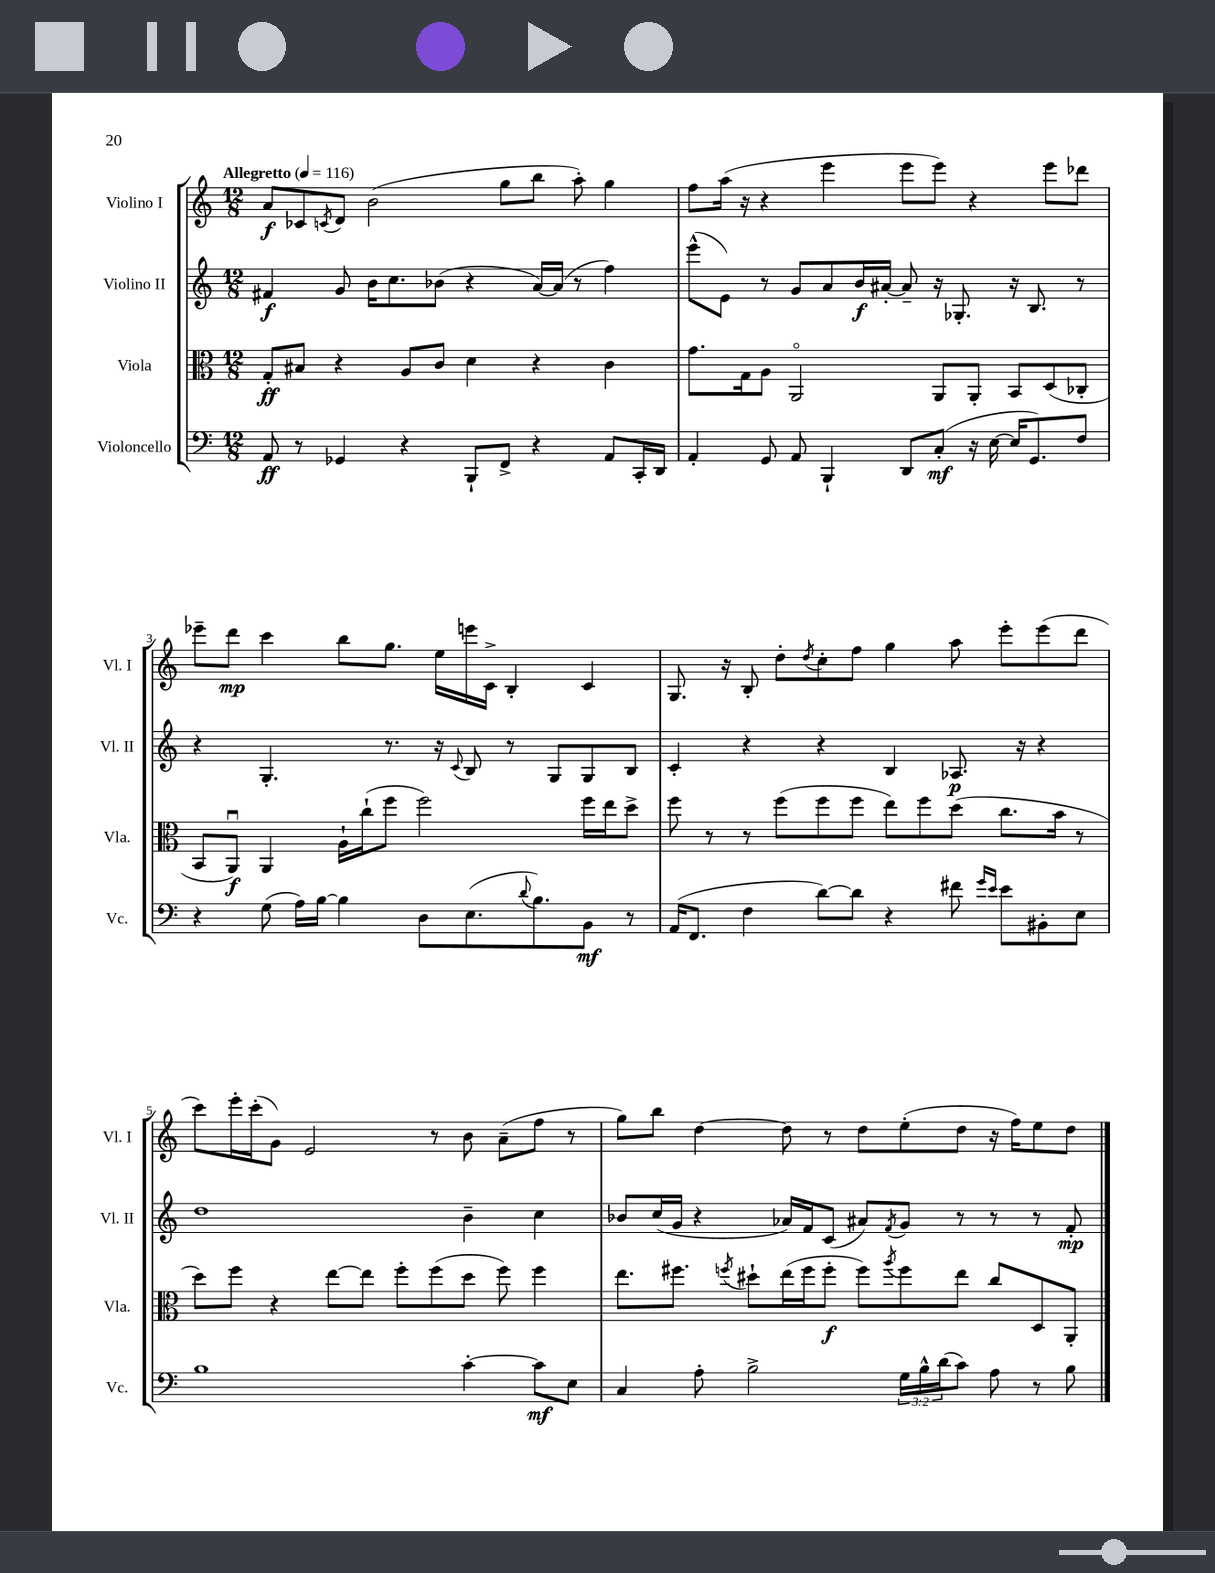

**kern	**kern	**kern	**kern
*staff4	*staff3	*staff2	*staff1
*clefF4	*clefC3	*clefG2	*clefG2
*k[]	*k[]	*k[]	*k[]
*M12/8	*M12/8	*M12/8	*M12/8
*MM116	*MM116	*MM116	*MM116
8AA	8G'	4f#	8a
8r	8B#	.	8c-
.	.	.	8qc
4GG-	4r	8g	8d
.	.	16b	(2b
.	.	8.cc	.
4r	8A	.	.
.	8c	(8b-	.
8BBB`	4d	4r	.
8FF^	.	.	8gg
4r	4r	[16a)	8bb
.	.	(16a]	.
.	.	8r	8aa')
8AA	4c	4ff)	4gg
16CC'	.	.	.
16DD	.	.	.
=	=	=	=
4AA'	8.g	(8eee^^	8ff
.	.	8e)	(16aa
.	16G	.	16r
8GG	8A	8r	4r
8AA	2AAo	8g	.
4BBB`	.	8a	4eee
.	.	16b	.
.	.	[16a#'	.
8DD	.	8a#~]	8eee
(8C'	8AA	16r	8eee)
.	.	8.G-'	.
16r	8AA'	.	4r
[16E	.	.	.
16E]	8BB	16r	.
8.GG)	.	8.B	.
.	(8D	.	8eee
8F	8C-'	8r	8ddd-
=	=	=	=
4r	8BB	4r	8eee-~
.	8AAu)	.	8ddd
(8G	4AA	4.G'	4ccc
16A)	.	.	.
[16B	.	.	.
4B]	16A`	.	8bb
.	(16cc`	.	.
.	8ff	8.r	8.gg
8D	2ff)	.	.
.	.	16r	16ee
.	.	8qqc	.
(8.E	.	8B	16eee
.	.	.	16c^
.	.	8r	4B'
8qqd	.	.	.
8.B)	.	.	.
.	.	8G	.
8BB	16ff	8G	4c
.	16ee	.	.
8r	8dd^	8B	.
=	=	=	=
(16AA	8ff	4c'	8.G
8.FF	.	.	.
.	8r	.	.
.	.	.	16r
4F	8r	4r	8B'
.	(8ff	.	8dd'
.	.	.	8qdd
[8d)	8ff	4r	8cc'
8d]	8ff	.	8ff
4r	8ee)	4B	4gg
.	8ff	.	.
8f#	(8dd	8.A-	8aa
16qqg	.	.	.
16qqe	.	.	.
8e	8.cc	.	8eee'
.	.	16r	.
8BB#'	.	4r	(8eee
.	16b	.	.
8E	8r	.	8ddd
=	=	=	=
1B	8dd)	1dd	8ccc)
.	8ff	.	16eee'
.	.	.	(16ccc'
.	4r	.	8g)
.	.	.	2e
.	[8ee	.	.
.	8ee]	.	.
.	8ff'	.	.
.	(8ff	.	8r
[4c'	8dd	4b~	8b
.	8ff)	.	(8a~
8c]	4ff	4cc	8ff
8E	.	.	8r
=	=	=	=
4C	8.ee	8b-	8gg)
.	.	(16cc	8bb
.	8.ff#	16g	.
8A'	.	4r	[4dd
.	8qff	.	.
2B^	8dd#`	.	.
.	(16ee	16a-)	8dd]
.	16ff	16f	.
.	8ff'	(8c	8r
.	8ff)	8a#)	8dd
.	8qaa	8qf	.
24G	8ff	8g	(8ee'
24B^^	.	.	.
(24d	.	.	.
8c)	8ee	8r	8dd
8A	8cc	8r	16r
.	.	.	16ff)
8r	8D	8r	8ee
8B	8AA'	8f'	8dd
==	==	==	==
*-	*-	*-	*-
